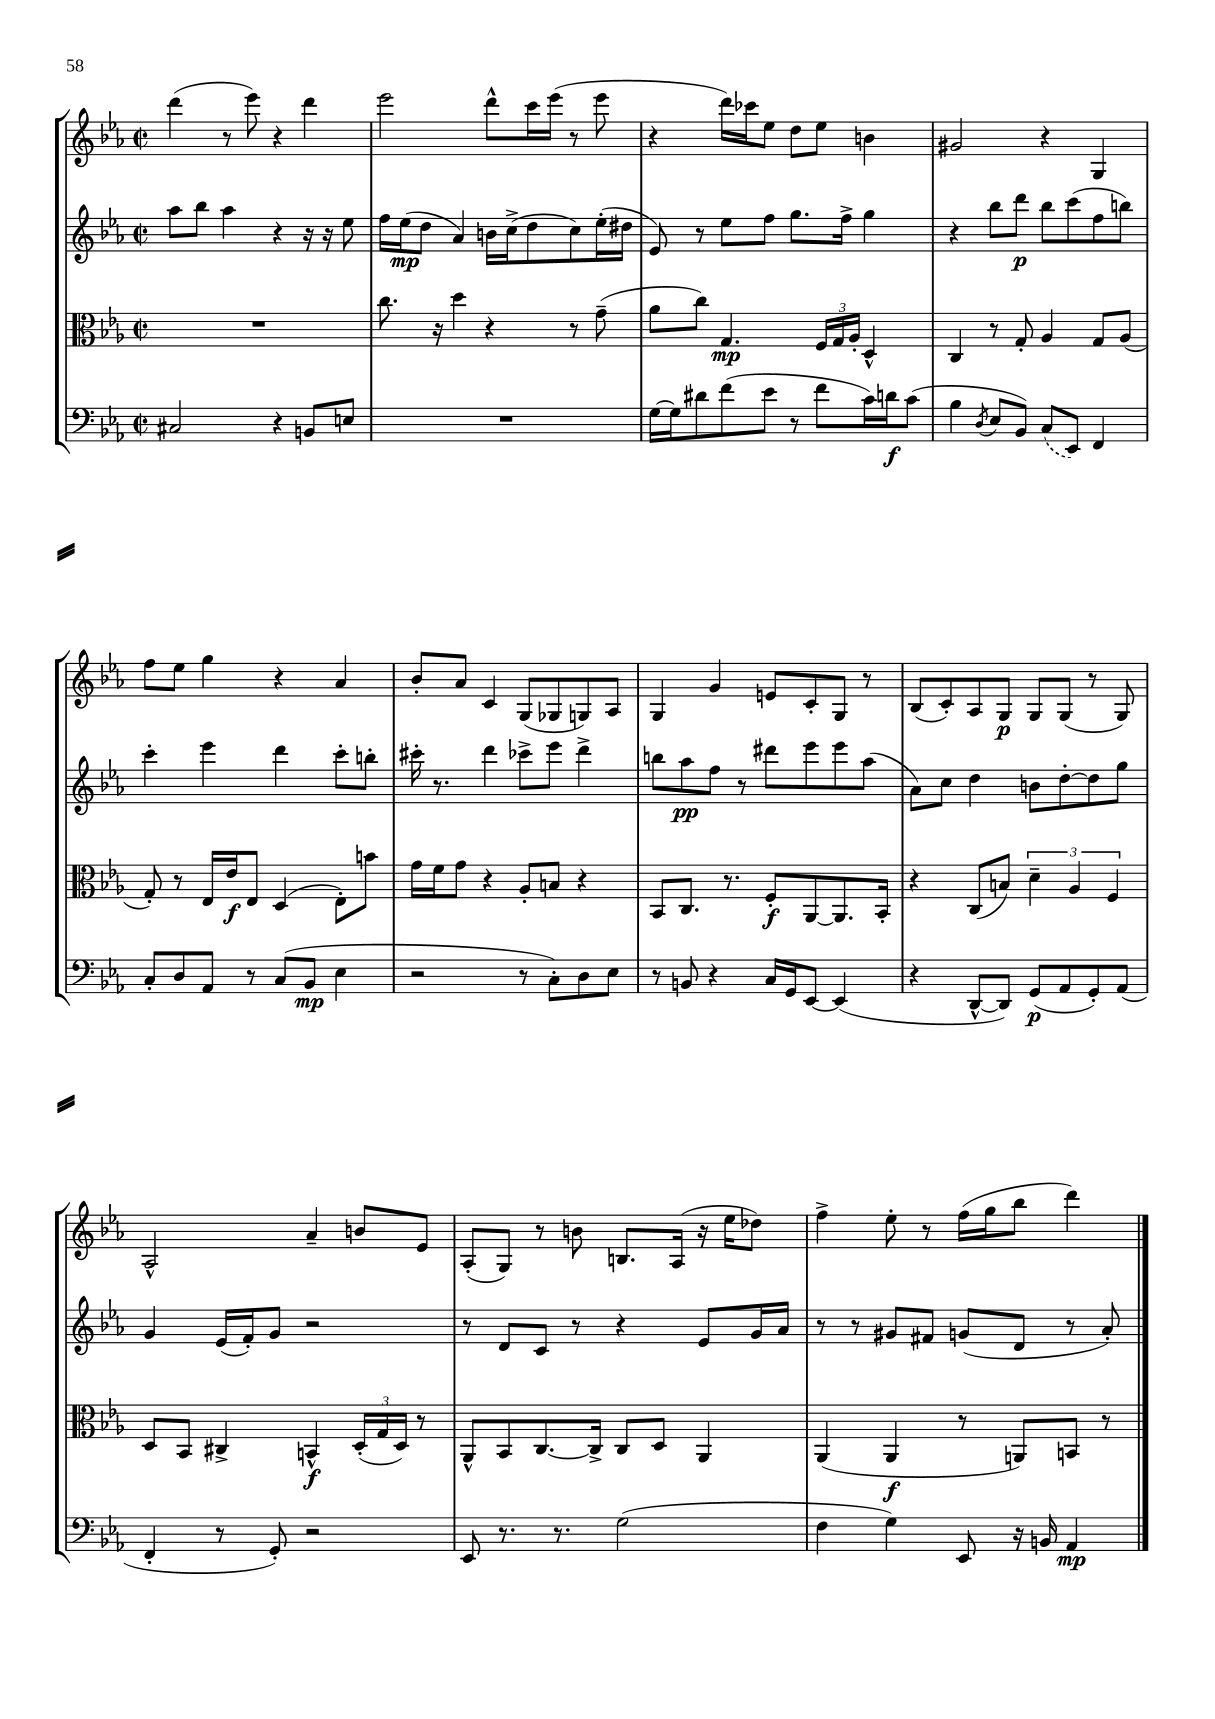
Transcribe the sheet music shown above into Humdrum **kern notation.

**kern	**kern	**kern	**kern
*staff4	*staff3	*staff2	*staff1
*clefF4	*clefC3	*clefG2	*clefG2
*k[b-e-a-]	*k[b-e-a-]	*k[b-e-a-]	*k[b-e-a-]
*M2/2	*M2/2	*M2/2	*M2/2
*met(c|)	*met(c|)	*met(c|)	*met(c|)
2C#	1r	8aa-	(4ddd
.	.	8bb-	.
.	.	4aa-	8r
.	.	.	8eee-)
4r	.	4r	4r
8BB	.	16r	4ddd
.	.	16r	.
8E	.	8ee-	.
=	=	=	=
1r	8.cc	16ff	2eee-
.	.	(16ee-	.
.	.	8dd	.
.	16r	.	.
.	4dd	4a-)	.
.	4r	16b	8ddd^^
.	.	(16cc^	.
.	.	8dd	16ccc
.	.	.	(16eee-
.	8r	8cc)	8r
.	(8g~	(16ee-'	8eee-
.	.	16dd#	.
=	=	=	=
[16G	8a-	8e-)	4r
16G]	.	.	.
8d#	8cc)	8r	.
(8f	4.G	8ee-	16ddd)
.	.	.	16ccc-
8e-	.	8ff	8ee-
8r	.	8.gg	8dd
8f	24F	.	8ee-
.	24G	.	.
.	.	16ff^	.
.	24A-'	.	.
16c)	4D^^	4gg	4b
16d	.	.	.
(8c	.	.	.
=	=	=	=
4B-	4C	4r	2g#
8qD	.	.	.
8E-	8r	8bb-	.
8BB-)	8G'	8ddd	.
(8C	4A-	8bb-	4r
8EE-)	.	(8ccc	.
4FF	8G	8ff	4G
.	(8A-	8bb)	.
=	=	=	=
8C'	8G')	4ccc'	8ff
8D	8r	.	8ee-
8AA-	16E-	4eee-	4gg
.	16e-	.	.
8r	8E-	.	.
(8C	(4D	4ddd	4r
8BB-	.	.	.
4E-	8E-')	8ccc'	4a-
.	8b	8bb'	.
=	=	=	=
2r	16g	16ccc#'	8b-'
.	16f	8.r	.
.	8g	.	8a-
.	4r	4ddd	4c
8r	8A-'	8ccc-^	(8G
8C')	8B	8eee-	8G-
8D	4r	4ddd^	8G)
8E-	.	.	8A-
=	=	=	=
8r	8BB-	8bb	4G
8BB	8.C	8aa-	.
4r	.	8ff	4g
.	8.r	.	.
.	.	8r	.
16C	8F'	8ddd#	8e
16GG	.	.	.
[8EE-	[8AA-	8eee-	8c'
(4EE-]	8.AA-]	8eee-	8G
.	.	(8aa-	8r
.	16BB-'	.	.
=	=	=	=
4r	4r	8a-)	(8B-
.	.	8cc	8c')
[8DD^^	(8C	4dd	8A-
8DD])	8B)	.	8G
(8GG	6d~	8b	8G
8AA-	.	[8dd'	(8G
.	6A-	.	.
8GG')	.	8dd]	8r
.	6F	.	.
(8AA-	.	8gg	8G)
=	=	=	=
4FF'	8D	4g	2A-^^
.	8BB-	.	.
8r	4C#^	(16e-	.
.	.	16f')	.
8GG')	.	8g	.
2r	4BB^^	2r	4a-~
.	(24D'	.	8b
.	24G	.	.
.	24D)	.	.
.	8r	.	8e-
=	=	=	=
8EE-	8AA-^^	8r	(8A-'
8.r	8BB-	8d	8G)
.	[8.C	8c	8r
8.r	.	.	.
.	.	8r	8b
.	16C^]	.	.
(2G	8C	4r	8.B
.	8D	.	.
.	.	.	(16A-
.	4AA-	8e-	16r
.	.	.	16ee-
.	.	16g	8dd-)
.	.	16a-	.
=	=	=	=
4F	(4AA-	8r	4ff^
.	.	8r	.
4G)	4AA-	8g#	8ee-'
.	.	8f#	8r
8EE-	8r	(8g	(16ff
.	.	.	16gg
16r	8AA)	8d	8bb-
16BB	.	.	.
4AA-	8BB	8r	4ddd)
.	8r	8a-')	.
==	==	==	==
*-	*-	*-	*-
